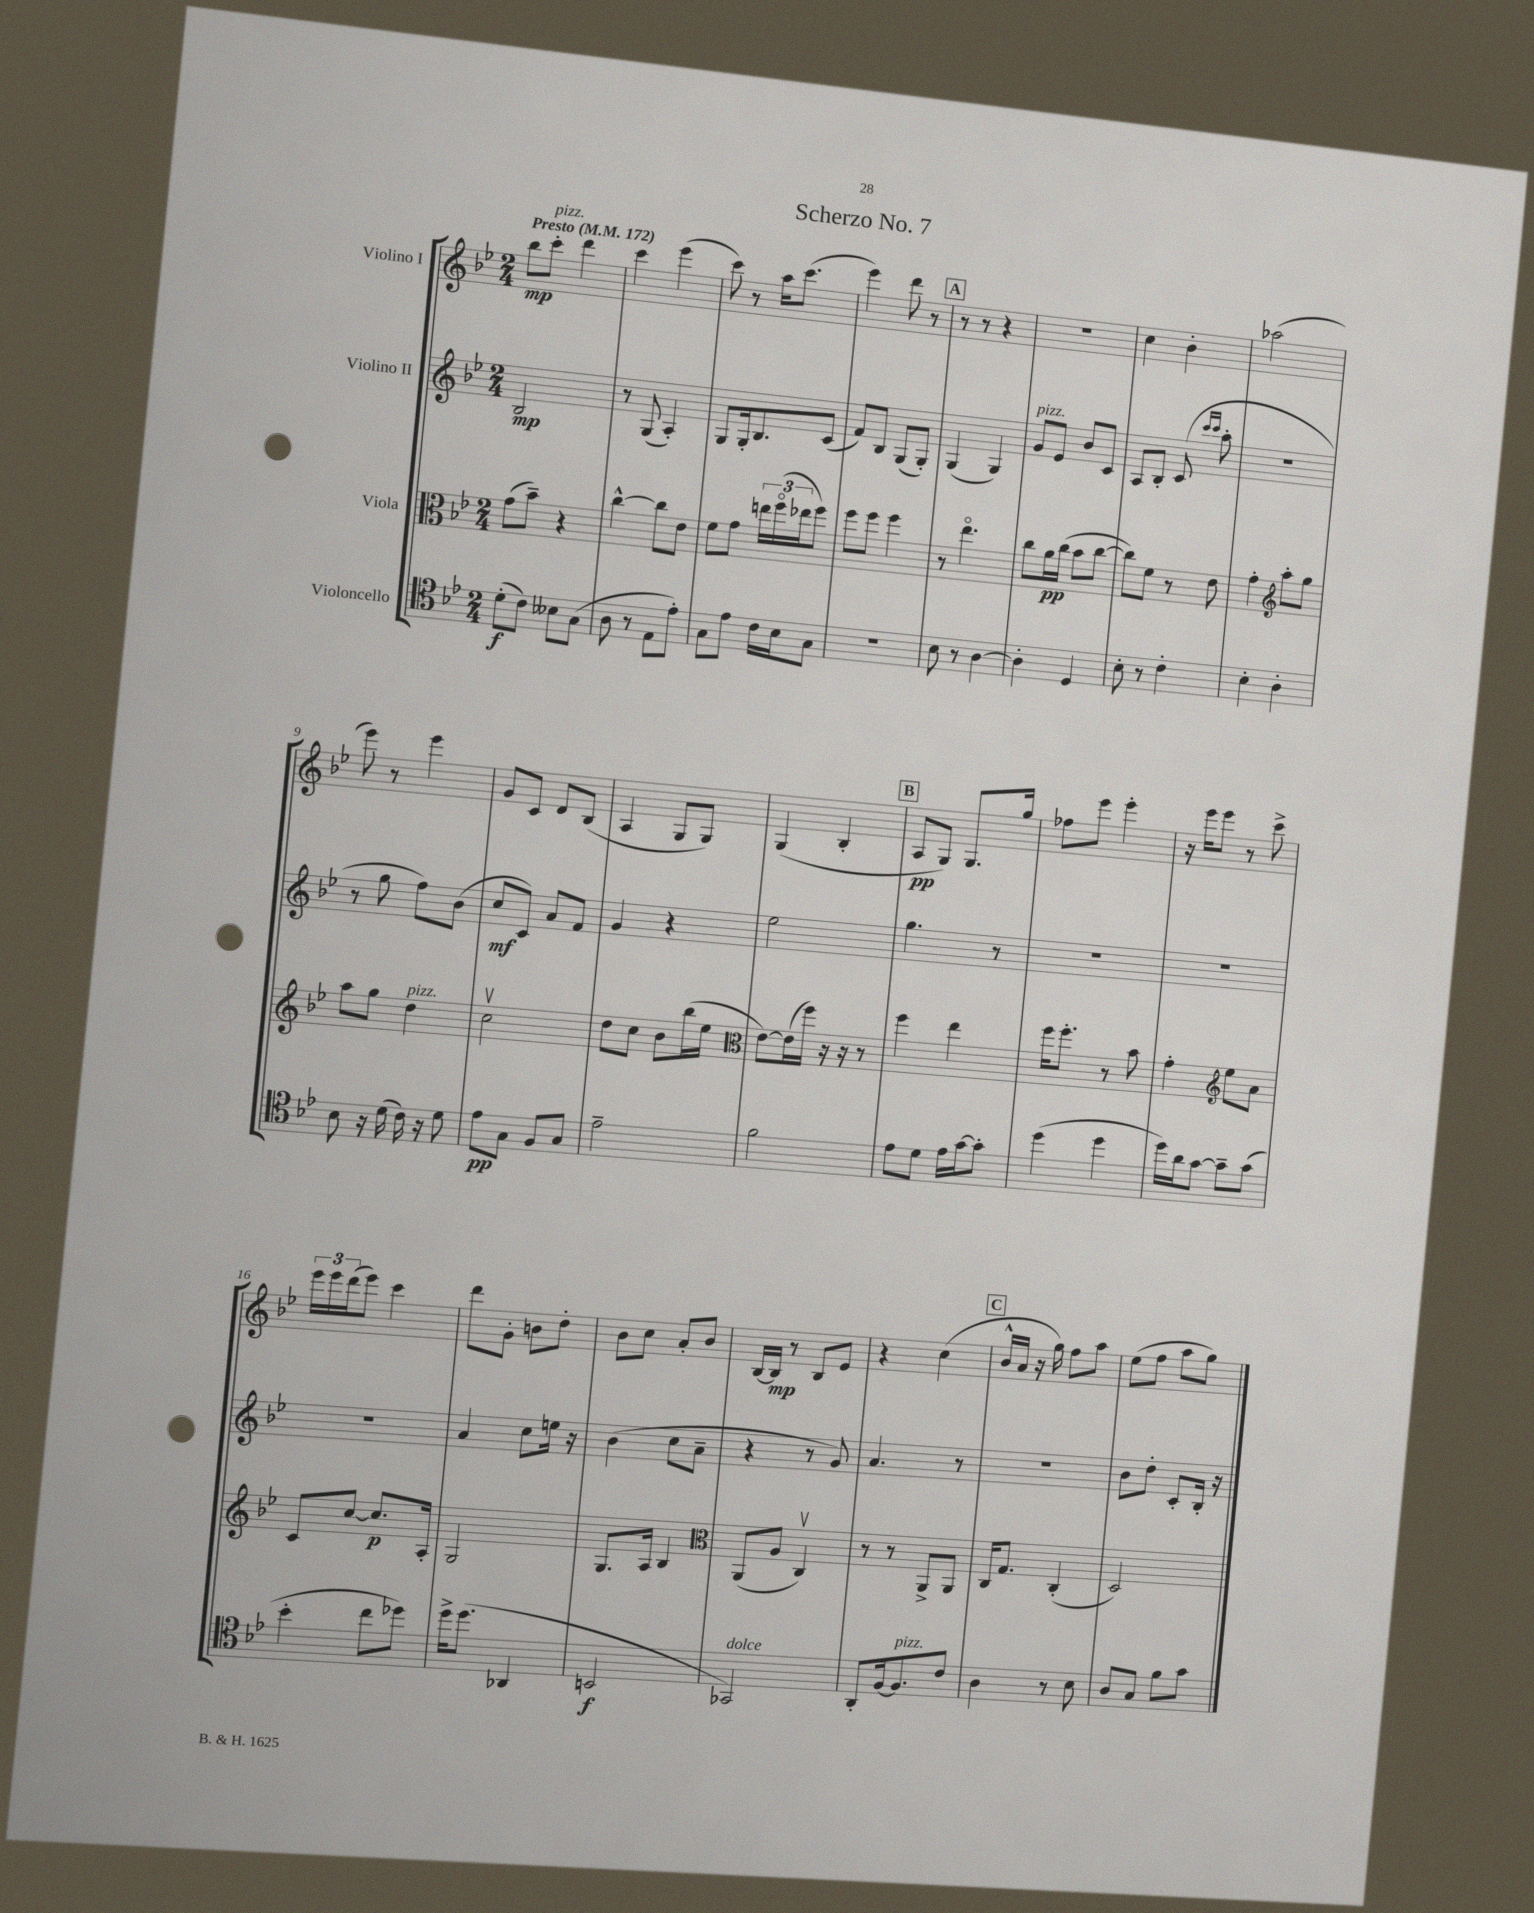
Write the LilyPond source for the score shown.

\header { title = "Scherzo No. 7" }
<<
\new StaffGroup <<
\new Staff = "s0" \with { instrumentName = "Violino I" } {
    \clef treble \key bes \major \numericTimeSignature \time 2/4 \tempo "Presto" 4 = 172
    bes''8\mp c'''8-.^\markup { \italic "pizz." } d'''4 |
    c'''4 ees'''4( |
    c'''8) r8 a''16 c'''8.( |
    ees'''4) d'''8 r8 |
    \mark \markup { \box "A" } r8 r8 r4 |
    R2 |
    c''4 bes'4-. |
    aes''2( |
    ees'''8) r8 ees'''4 |
    g'8 c'8 d'8 bes8( |
    a4 g8 g8) |
    g4( bes4-. |
    \mark \markup { \box "B" } a8\pp g8) g8. g''16 |
    fes''8 ees'''8 ees'''4-. |
    r16 ees'''16 ees'''8 r8 c'''8-> |
    \tuplet 3/2 { ees'''16 ees'''16 d'''16( } ees'''8) c'''4 |
    d'''8 g'8-. b'8 d''8-. |
    bes'8 c''8 a'8-. bes'8 |
    bes16~ bes16\mp r8 bes8 ees'8 |
    r4 c''4( |
    \mark \markup { \box "C" } bes'16-^ a'16 r16 g''16) f''8 a''8 |
    ees''8( f''8 a''8 g''8) \bar "|." |
}
\new Staff = "s1" \with { instrumentName = "Violino II" } {
    \clef treble \key bes \major \numericTimeSignature \time 2/4
    bes2\mp |
    r8 g8( a4-.) |
    g8 g16-. bes8. c'8( |
    f'8) bes8 g8( g8-.) |
    \mark \markup { \box "A" } g4( g4) |
    g'8^\markup { \italic "pizz." } ees'8 bes'8 c'8 |
    a8 bes8-. c'8( \grace { c'''16 c'''16 } a''8-. |
    R2 |
    r8 g''8 f''8) bes'8( |
    c''8\mf c'8) a'8 f'8 |
    g'4 r4 |
    ees''2 |
    \mark \markup { \box "B" } g''4. r8 |
    R2 |
    R2 |
    R2 |
    a'4 c''8 e''16 r16 |
    bes'4( c''8 a'8-- |
    r4 r8 g'8) |
    a'4. r8 |
    \mark \markup { \box "C" } R2 |
    bes'8 d''8-. c'8-. bes16-. r16 \bar "|." |
}
\new Staff = "s2" \with { instrumentName = "Viola" } {
    \clef alto \key bes \major \numericTimeSignature \time 2/4
    g'8( bes'8--) r4 |
    c''4~-^ c''8 ees'8 |
    f'8 g'8 \tuplet 3/2 { e''16 f''16\flageolet( ees''16 } f''8) |
    f''8 f''8 f''4 |
    \mark \markup { \box "A" } r8 ees''4.\flageolet |
    c''8 a'16\pp c''16( bes'8 c''8~ |
    c''8) f'8 r8 ees'8 |
    g'4-. \clef treble a''8-. g''8 |
    a''8 g''8 d''4^\markup { \italic "pizz." } |
    c''2\upbow |
    d''8 c''8 bes'8 bes''16( ees''16 |
    \clef alto ees'8~) ees'16( f''16) r16 r16 r8 |
    \mark \markup { \box "B" } f''4 ees''4 |
    f''16 f''8.-. r8 bes'8 |
    g'4-. \clef treble ees''8 a'8 |
    c'8 c''8~ c''8.\p a16-. |
    g2 |
    g8. a16 bes4 |
    \clef alto a,8( a8 c4\upbow) |
    r8 r8 a,8-> a,8 |
    \mark \markup { \box "C" } c16 g8. c4-.( |
    d2) \bar "|." |
}
\new Staff = "s3" \with { instrumentName = "Violoncello" } {
    \clef tenor \key bes \major \numericTimeSignature \time 2/4
    d'8-.\f( c'8) beses8 g8( |
    a8 r8 ees8 ees'8-.) |
    g8 ees'8 c'16 bes16 g8 |
    R2 |
    \mark \markup { \box "A" } bes8 r8 a4~ |
    a4-. d4 |
    bes8-. r8 c'4-. |
    bes4-. a4-. |
    bes8 r16 d'16( c'16) r16 d'8 |
    ees'8\pp g8 f8 g8 |
    ees'2-- |
    f'2 |
    \mark \markup { \box "B" } ees'8 d'8 ees'16 g'16~ g'8-. |
    d''4( d''4 |
    d''16) a'16 g'8~ g'8-- g'8( |
    bes'4-. c''8 des''8) |
    d''16-> d''8.( aes,4 |
    b,2\f |
    ges,2^\markup { \italic "dolce" }) |
    a,8-. f16~ f8.^\markup { \italic "pizz." } c'8 |
    \mark \markup { \box "C" } a4 r8 bes8 |
    a8 g8 f'8 g'8 \bar "|." |
}
>>
>>
